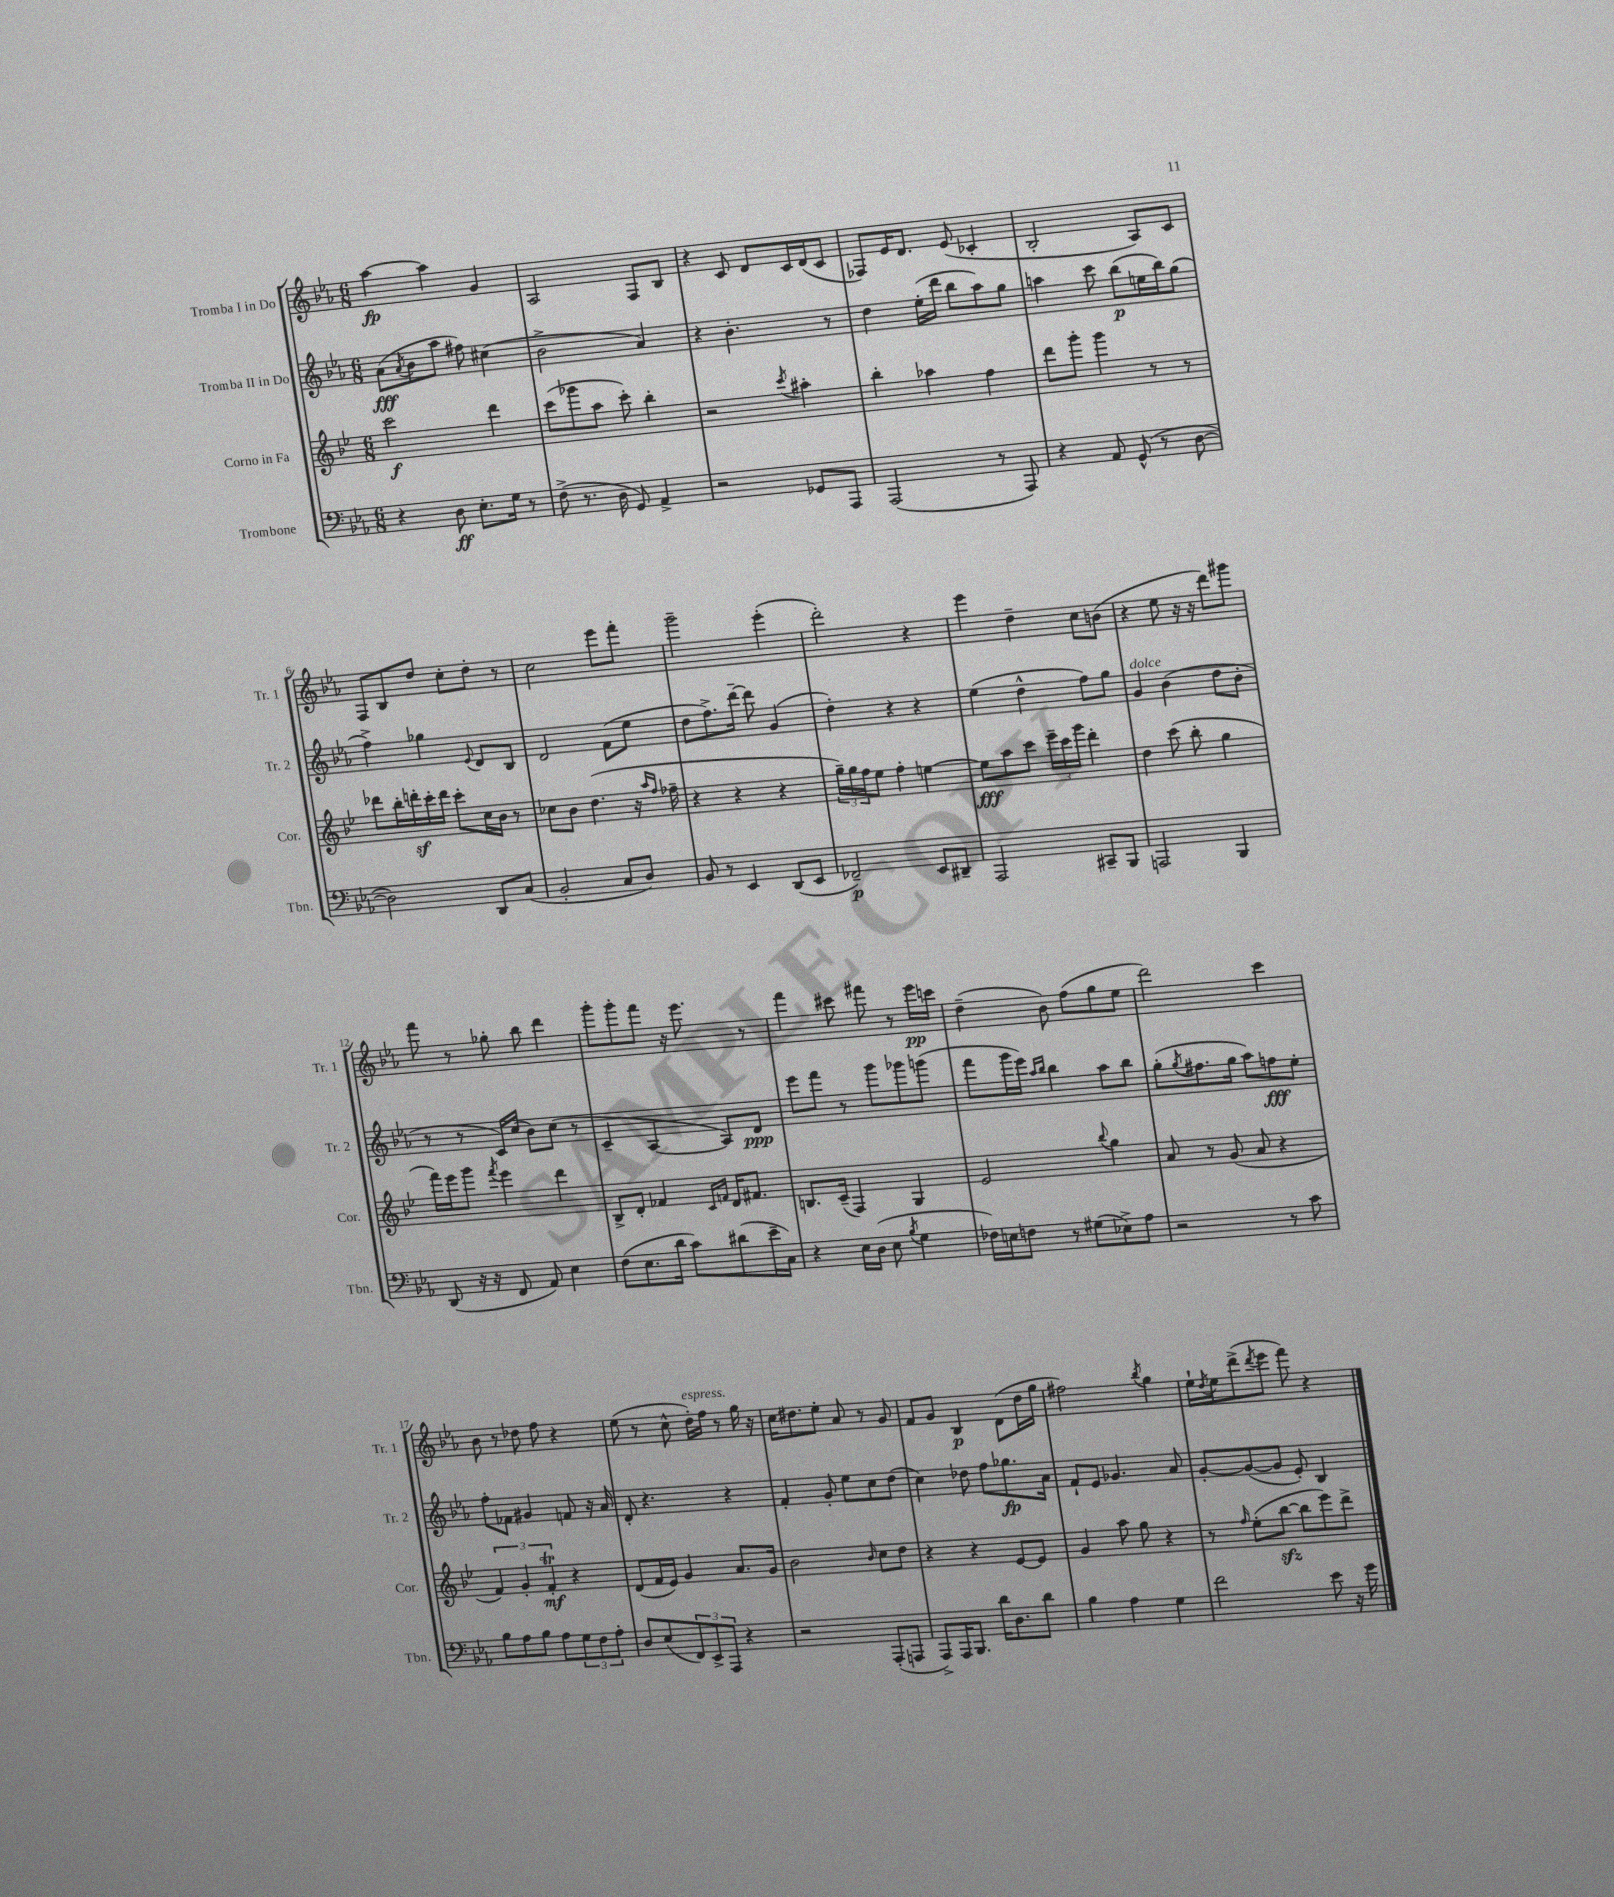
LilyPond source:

<<
\new StaffGroup <<
\new Staff = "s0" \with { instrumentName = "Tromba I in Do" shortInstrumentName = "Tr. 1" } {
    \clef treble \key ees \major \numericTimeSignature \time 6/8
    aes''4~\fp aes''4 g'4 |
    aes2 f8 bes8 |
    r4 c'8 d'8 c'16 d'16( c'8 |
    fes8) ees'16 d'8. ees'8( ces'4-. |
    bes2-. aes8) c'8 |
    f8 bes8 d''8 c''8-. d''8-. r8 |
    c''2 ees'''8 f'''8-. |
    g'''2-- ees'''4-.( |
    d'''2-.) r4 |
    ees'''4 d''4-- c''8 b'8( |
    r4 ees''8 r16 r16 d'''8) gis'''8 |
    f'''8 r8 ges''8-. bes''8 d'''4 |
    g'''8-. g'''8-. f'''8 r16 ees'''8. r8 |
    f'''4 cis'''8 fis'''8 r8 ees'''16\pp c'''16 |
    d''4--( bes'8) f''8( g''8 ees''8 |
    d'''2) c'''4 |
    bes'8 r8 des''8 f''8 r4 |
    ees''8( r8 c''8-^ d''16-.^\markup { \italic "espress." }) f''16 r8 g''16 r16 |
    c''16 dis''8. ees''8-. aes'8 r8 g'8 |
    f'8 g'8 bes4\p d'8( d''16 g''16 |
    fis''2) \acciaccatura { bes''8 } g''4 |
    ees''16-! \acciaccatura { d''8 } ees''16 d'''8->( \acciaccatura { d'''8 } ees'''8 f'''8) r4 \bar "|." |
}
\new Staff = "s1" \with { instrumentName = "Tromba II in Do" shortInstrumentName = "Tr. 2" } {
    \clef treble \key ees \major \numericTimeSignature \time 6/8
    aes'8\fff( \acciaccatura { aes'8 } bes'8 aes''8 fis''8) cis''4( |
    bes'2-> aes'4) |
    r4 bes'4.-. r8 |
    d''4 ees''16-.( d'''16 bes''8 aes''8) g''8 |
    a''4 c'''8 bes''8\p( e''16 bes''16) g''8( |
    f''4->) ges''4 \appoggiatura { ees'8 } d'8 bes8 |
    d'2 f'8( ees''8 |
    d''8 f''8.->) d'''16~-- d'''8 g'4( |
    d''4-.) r4 r4 |
    ees''4( d''4-^ f''8) g''8 |
    g'4^\markup { \italic "dolce" } bes'4( d''8 bes'8-. |
    r8 r8 c'16) c''16( bes'8) c''8( r8 |
    c'4-- aes4~ aes8) d'8\ppp |
    ees'''8 f'''8 r8 g'''8 ges'''8 g'''8( |
    f'''8 g'''16 ees'''16) \grace { aes''16 bes''16 } bes''4 aes''8 bes''8 |
    g''8-.( \acciaccatura { g''8 } fis''8. g''16 aes''8) f''8\fff ees''8-. |
    f''8-. fes'8 gis'4 f'8 r16 aes'16 |
    d'8-. r4. r4 |
    f'4-. g'8-. ees''8 c''8 d''8( |
    c''4) des''8 f''8 ges''8.\fp aes'16 |
    f'8-! ees'8 ges'4. aes'8 |
    g'8~-. g'8~( g'8 ees'8-.) bes4 \bar "|." |
}
\new Staff = "s2" \with { instrumentName = "Corno in Fa" shortInstrumentName = "Cor." } {
    \clef treble \key bes \major \numericTimeSignature \time 6/8
    c'''2\f d'''4 |
    c'''8( ges'''8 a''8 c'''8-.) bes''4-. |
    r2 \acciaccatura { c'''8 } ais''4-. |
    bes''4-. aes''4 f''4 |
    d'''8 g'''8-. g'''4 r8 r8 |
    des'''8 bes''16-. d'''16-.\sf c'''16-. d'''16 c'''8-. c''16 bes'16 r8 |
    ces''8 bes'8 d''4.( r16 \grace { a''16 f''16 } fes''16-- |
    r4 r4 r4 |
    \tuplet 3/2 { g''16--) g''16 f''16 } ees''8 f''4-. e''4~ |
    e''8\fff a''8 c'''8 \tuplet 3/2 { ees'''16-- c'''16 g'''16 } d'''4-. |
    d''4 c'''8( bes''8-. g''4 |
    f'''16) ees'''16 g'''8 \acciaccatura { f'''8 } ees'''4 d'''4 |
    bes8-> d'8-. fes'4 \grace { c'16 f'16 } d'16 fis'8. |
    b8. c'16--( f4) g4 |
    ees'2 \appoggiatura { bes''8 } g''4 |
    a'8 r8 g'8( a'8 r4 |
    \tuplet 3/2 { f'4) g'4-. f'4-.\trill\mf } r4 |
    d'8( f'16 ees'16) g'4 a'8. g'16 |
    bes'2 \grace { bes'16 } c''8 d''8 |
    r4 r4 ees'8~ ees'8 |
    g'4 a''8 g''8 r4 |
    r8 \grace { f''16 } ees''8-.( bes''8~\sfz bes''8 ees'''8) d'''8-> \bar "|." |
}
\new Staff = "s3" \with { instrumentName = "Trombone" shortInstrumentName = "Tbn." } {
    \clef bass \key ees \major \numericTimeSignature \time 6/8
    r4 d8\ff ees8.-. g16 r8 |
    f8->( r8. d16 g,8) aes,4-> |
    r2 ges,8 aes,,8 |
    aes,,2( r8 aes,,8) |
    r4 aes,8 g,8-^( r8 d8~ |
    d2) d,8 c8( |
    bes,2-. c8 d8) |
    bes,8 r8 ees,4 d,8( ees,8 |
    fes,2--\p) ees,8 dis,8-- |
    aes,,2 cis,8-- bes,,8 |
    a,,2 bes,,4 |
    d,8( r16 r16 f,8 aes,8) ees4 |
    f8( ees8. d'16 c'8) dis'8( ees'16-- c16) |
    r4 ees16 d16( ees8 \acciaccatura { bes8 } g4 |
    fes16) e16 f8 r8 gis8( ees8->) aes8 |
    r2 r8 c'8 |
    bes8 aes8 bes8 aes8 \tuplet 3/2 { g8 f8 aes8-. } |
    d8 ees8( \tuplet 3/2 { f,8) ees,8-> aes,,8 } r4 |
    r2 aes,,8-.( a,,8 |
    aes,,8->) aes,,16 bes,,8. d'16 d8. d'8 |
    bes4 aes4 g4 |
    f'2 ees'8 r16 g'16 \bar "|." |
}
>>
>>
